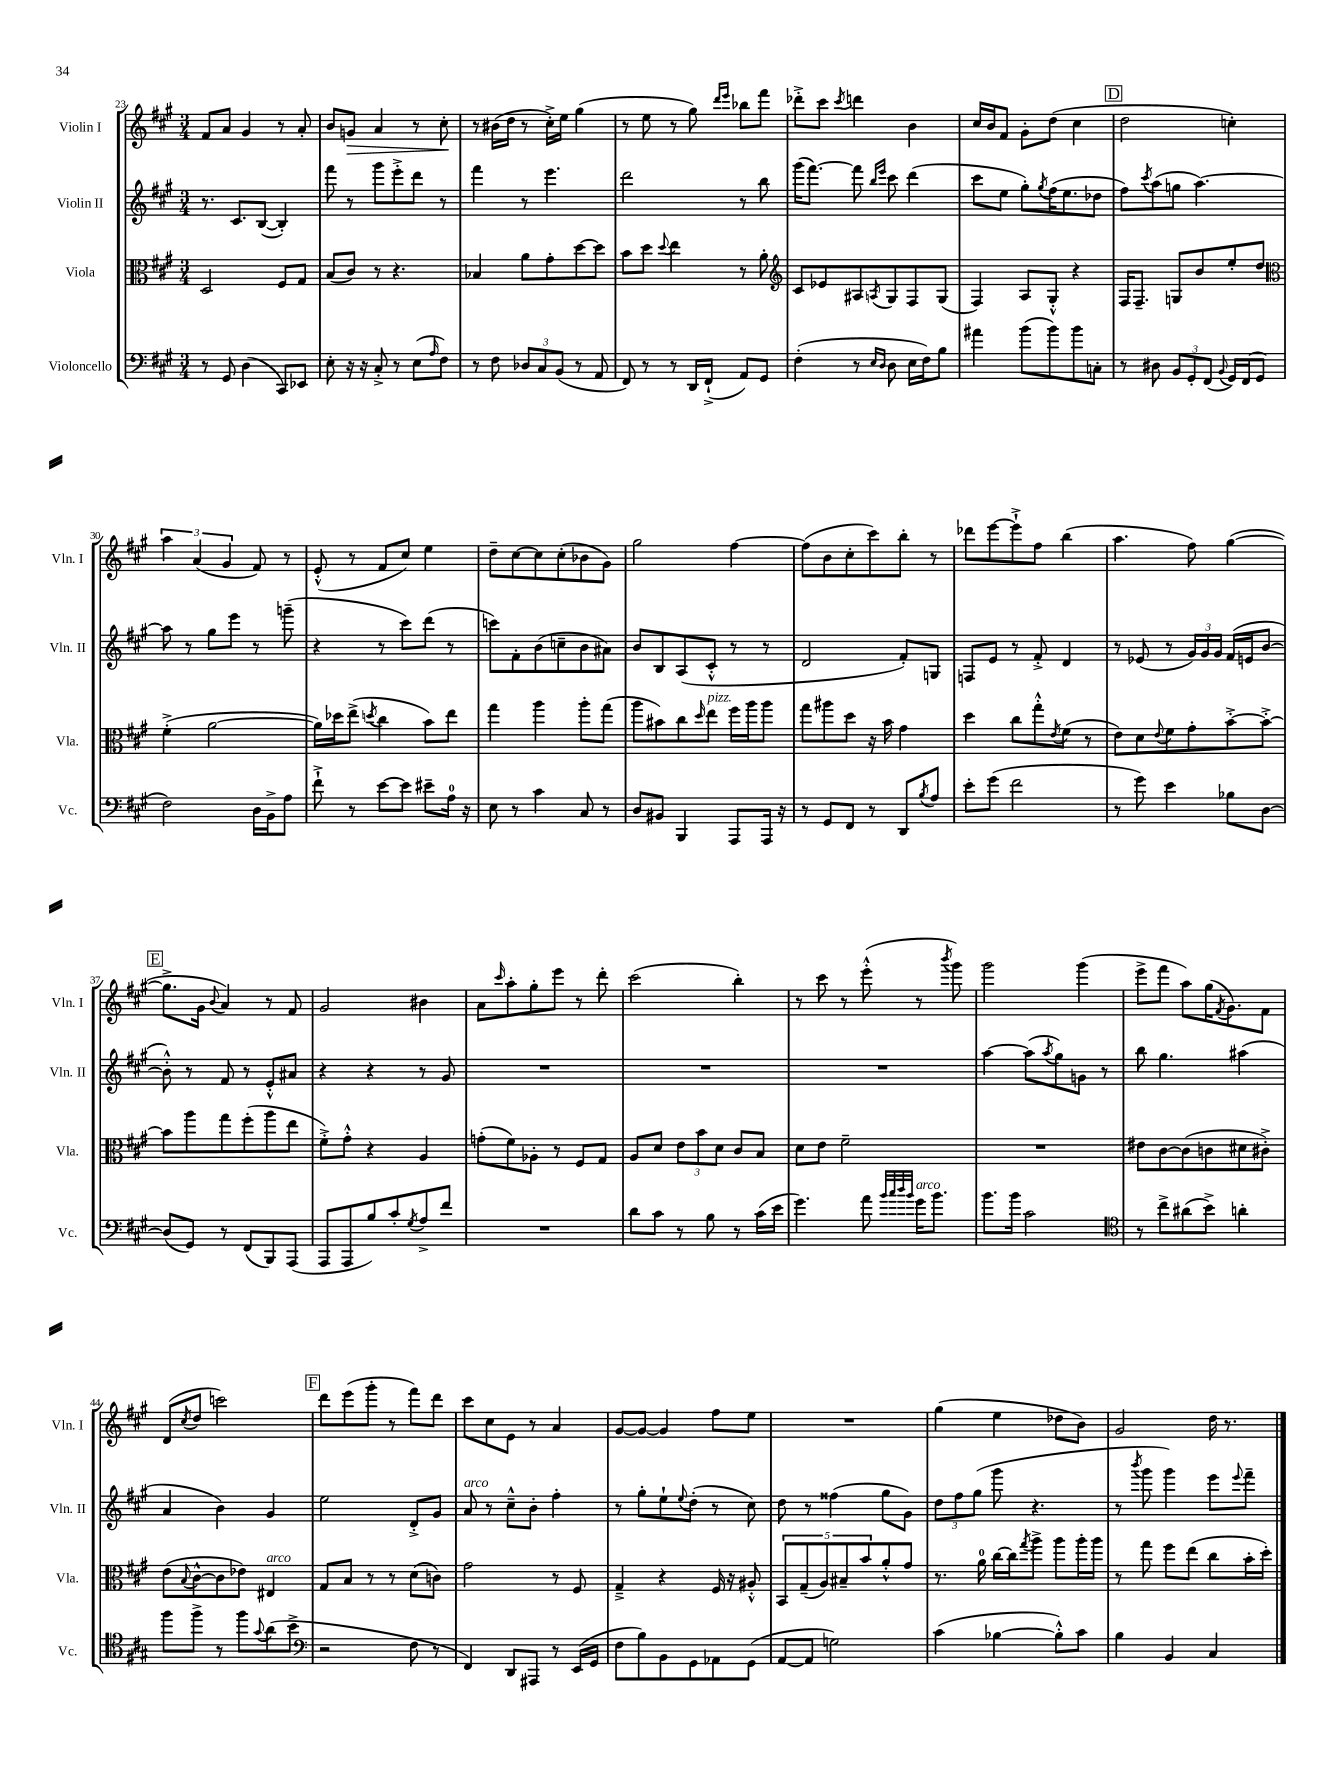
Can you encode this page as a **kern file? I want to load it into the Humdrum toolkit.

**kern	**kern	**kern	**kern	**dynam
*part4	*part3	*part2	*part1	*part1
*staff4	*staff3	*staff2	*staff1	*staff1
*I"Violoncello	*I"Viola	*I"Violin II	*I"Violin I	*
*I'Vc.	*I'Vla.	*I'Vln. II	*I'Vln. I	*
*clefF4	*clefC3	*clefG2	*clefG2	*
*k[f#c#g#]	*k[f#c#g#]	*k[f#c#g#]	*k[f#c#g#]	*
*M3/4	*M3/4	*M3/4	*M3/4	*
=23	=23	=23	=23	=23
8r	2D/	8.r	8f#/L	.
8GG#/	.	.	8a/J	.
.	.	8.c#/L	.	.
(4D\	.	.	4g#/	.
.	.	([8B/J	.	.
8CC#/L)	8F#/L	4B'/])	8r	.
8EE-X/J	8G#/J	.	8a'/	.
=24	=24	=24	=24	=24
8E'\	(8B/L	8fff#\	8b/L	.
!	!	!	!	!LO:HP:b
16r	8c#/J)	8r	8gn/J	>
16r	.	.	.	.
8C#'^/	8r	8ggg#\L	4a/	.
8r	4.r	8eee'^\	.	.
(8E\L	.	8ddd\J	8r	.
16qqA/	.	.	.	.
8F#\J)	.	8r	8cc#'\	.
.	.	.	.	]
=25	=25	=25	=25	=25
8r	4B-X/	4fff#\	8r	.
8F#\	.	.	(16b#X\LL	.
.	.	.	16dd\JJ	.
12D-X/L	8a\L	8r	8r	.
12C#/	.	.	.	.
.	8g#'\	4.eee\	16cc#'^\LL)	.
(12BB/J	.	.	.	.
.	.	.	16ee\JJ	.
8r	[8dd\	.	(4gg#\	.
8AA/	8dd\J]	.	.	.
=26	=26	=26	=26	=26
8FF#/)	8b\L	2ddd\	8r	.
8r	8dd\J	.	8ee\	.
.	8qqdd/	.	.	.
8r	4ee\	.	8r	.
16DD/LL	.	.	8gg#\)	.
(16FF#`^/JJ	.	.	.	.
.	.	.	16qqddd/LL	.
.	.	.	16qqeee/JJ	.
8AA/L)	8r	8r	8bb-X\L	.
8GG#/J	8a'\	8bb\	8fff#\J	.
=27	=27	=27	=27	=27
*	*clefG2	*	*	*
(4F#'\	8c#/L	(16ggg#\KL	8ddd-X'^\L	.
.	.	[8.fff#\J)	.	.
.	8e-X/	.	8ccc#\J	.
.	.	.	8qccc#/	.
8r	8A#X/	8fff#\]	4dddn\	.
16qqE/LL	.	16qqbb/LL	.	.
16qqD/JJ	8qAn/	16qqeee/JJ	.	.
8D\	8G#/	8ccc#\	.	.
16E\LL	8F#/	(4ddd\	4b\	.
16F#\J)	.	.	.	.
8B\J	(8G#/J	.	.	.
=28	=28	=28	=28	=28
4a#X\	4F#/)	8ccc#\L	16cc#/LL	.
.	.	.	16b/J	.
.	.	8ee\J	8f#/J	.
(8b\L	8A/L	8gg#'\L)	8g#'\L	.
.	.	8qgg#/	.	.
8b\)	8G#'^^/J	(16ff#\K	(8dd\J	.
.	.	8.ee\	.	.
8b\	4r	.	4cc#\	.
8Cn'\J	.	8dd-X\J	.	.
!!LO:REH:place=s1:t=D
=29	=29	=29	=29	=29
8r	16F#/KL	8ff#\L)	2dd\	.
.	8.F#~/J	.	.	.
.	.	8qccc#/	.	.
8D#X\	.	(8aa\	.	.
12BB/L	8Gn/L	8ggn\J	.	.
12GG#'/	.	.	.	.
.	8b/	[4.aa\)	.	.
(12FF#/J	.	.	.	.
8qqBB/	.	.	.	.
16GG#/LL)	8ee'/	.	4ccn'\)	.
(16FF#/J	.	.	.	.
8GG#/J	8dd/J	.	.	.
!!LO:LB:g=z
=30	=30	=30	=30	=30
*	*clefC3	*	*	*
2F#\)	(4f#'^\	8aa\]	6aa\	.
.	.	8r	.	.
.	.	.	(6a/	.
.	[2a\	8gg#\L	.	.
.	.	.	6g#/	.
.	.	8eee\J	.	.
16D\LL	.	8r	8f#/)	.
16BB^\J	.	.	.	.
8A\J	.	(8gggn~\	8r	.
=31	=31	=31	=31	=31
8f#`^\	16a\LL])	4r	(8e'^^/	.
.	16dd-X\J	.	.	.
8r	(8ee^\J	.	8r	.
.	8qddn/	.	.	.
[8e\L	4cc#\	8r	8f#/L	.
8e\J]	.	8ccc#\L)	8cc#/J)	.
8e#X~\L	8b\L)	(8ddd\J	4ee\	.
16A\Jk	8ee\J	8r	.	.
16r	.	.	.	.
=32	=32	=32	=32	=32
8E\	4gg#\	8cccn\L)	8dd~\L	.
8r	.	8f#'\	[8cc#\	.
4c#\	4aa\	(8b\	8cc#\]	.
.	.	8ccn~\	(8cc#'\	.
8C#/	8aa'\L	8b\	8b-X\	.
8r	(8gg#\J	8a#X\J)	8g#\J)	.
=33	=33	=33	=33	=33
8D/L	8aa\L	8b/L	2gg#\	.
8BB#X/J	8b#X\)	8B/	.	.
4BBB/	8cc#\	(8A/	.	.
.	16qqdd/	.	.	.
!	!LO:TX:a:i:t=pizz.	!	!	!
.	8ee\J	8c#'^^/J	.	.
8AAA/L	16ff#\LL	8r	[4ff#\	.
.	16aa\J	.	.	.
16AAA/Jk	8aa\J	8r	.	.
16r	.	.	.	.
=34	=34	=34	=34	=34
8r	8gg#\L	2d/	(8ff#\L]	.
8GG#/L	8aa#X\	.	8b\	.
8FF#/J	8dd\J	.	8cc#'\	.
8r	16r	.	8ccc#\)	.
.	16b\	.	.	.
8DD/L	4g#\	8f#'/L)	8bb'\J	.
8qB/	.	.	.	.
8A/J	.	8Gn/J	8r	.
=35	=35	=35	=35	=35
8e'\L	4dd\	8Fn/L	8ddd-X\L	.
(8g#\J	.	8e/J	[8eee\	.
2f#\	8cc#\L	8r	8eee`^\]	.
.	8gg#'^^\	8f#'^/	8ff#\J	.
.	8qe/	.	.	.
.	(8f#\J	4d/	(4bb\	.
.	8r	.	.	.
=36	=36	=36	=36	=36
8r	8e\L)	8r	4.aa\	.
8g#\)	8d\	(8e-X/	.	.
.	8qqe/	.	.	.
4e\	8f#\	8r	.	.
.	8g#'\	24g#/LL)	8ff#\)	.
.	.	24g#/	.	.
.	.	24g#/JJ	.	.
8B-X\L	[8b'^\	(16f#/LL	([4gg#\	.
.	.	16en/J	.	.
[8D\J	8b'^\J_	[8b/J	.	.
!!LO:LB:g=z
!!LO:REH:place=s1:t=E
=37	=37	=37	=37	=37
(8D/L]	8b\L]	8b'^^\])	8.gg#^\L]	.
8GG#/J)	8aa\	8r	.	.
.	.	.	16g#\Jk	.
.	.	.	8qqb/	.
8r	8gg#\	8f#/	4a/)	.
(8FF#/L	(8ff#'\	8r	.	.
8BBB/)	8aa\	8e'^^/L	8r	.
(8AAA/J	8ee\J	8a#X/J	8f#/	.
=38	=38	=38	=38	=38
8AAA/L	8f#'^\L)	4r	2g#/	.
8AAA/	8g#'^^\J	.	.	.
8B/)	4r	4r	.	.
8c#'/	.	.	.	.
8qG#/	.	.	.	.
8A^/	4A/	8r	4b#X\	.
8f#/J	.	8g#/	.	.
=39	=39	=39	=39	=39
2.r	(8gn'\L	2.r	8a\L	.
.	.	.	16qqccc#/	.
.	8f#\)	.	8aa'\	.
.	8A-X'\J	.	8gg#'\	.
.	8r	.	8eee\J	.
.	8F#/L	.	8r	.
.	8G#/J	.	8ddd'\	.
=40	=40	=40	=40	=40
8d\L	8A/L	2.r	(2ccc#\	.
8c#\J	8d/J	.	.	.
8r	12e\L	.	.	.
.	12b\	.	.	.
8B\	.	.	.	.
.	12d\J	.	.	.
8r	8c#/L	.	4bb'\)	.
(16c#\LL	8B/J	.	.	.
16e\JJ	.	.	.	.
=41	=41	=41	=41	=41
4.g#\)	8d\L	2.r	8r	.
.	8e\J	.	8ccc#\	.
.	2f#~\	.	8r	.
8a\	.	.	(8eee'^^\	.
32qqb/LLL	.	.	.	.
32qqcc#/	.	.	.	.
32qqdd/	.	.	.	.
32qqb/JJJ	.	.	.	.
!LO:TX:a:i:t=arco	!	!	!	!
16g#\KL	.	.	8r	.
8.b\J	.	.	.	.
.	.	.	8qbbb/	.
.	.	.	8ggg#\)	.
=42	=42	=42	=42	=42
8.b\L	2.r	[4aa\	2ggg#\	.
16b\Jk	.	.	.	.
2c#\	.	(8aa\L]	.	.
.	.	8qaa/	.	.
.	.	8gg#\)	.	.
.	.	8gn\J	(4ggg#\	.
.	.	8r	.	.
=43	=43	=43	=43	=43
*clefC4	*	*	*	*
8r	8e#X\L	8bb\	8eee^\L	.
8cc#^\L	[8c#\	4.gg#\	8fff#\J	.
(8a#X\	(8c#\]	.	8aa\L)	.
8b^\J)	8cn\	.	(16gg#\K	.
.	.	.	8qf#/	.
.	.	.	8.g#\)	.
4an'\	8d#X\	(4aa#X\	.	.
.	8c#X'^\J)	.	8f#\J	.
!!LO:LB:g=z
=44	=44	=44	=44	=44
8ff#\L	(8e\L	4a/	(8d/L	.
.	8qqB/	.	8qcc#/	.
8ff#^\J	[8c#^^\	.	8dd/J	.
8r	8c#\]	4b\)	2cccn\)	.
8ff#\L	8e-X\J)	.	.	.
8qqg#/	.	.	.	.
!	!LO:TX:a:i:t=arco	!	!	!
(8a\	4E#X/	4g#/	.	.
8b^\J	.	.	.	.
!!LO:REH:place=s1:t=F
=45	=45	=45	=45	=45
*clefF4	*	*	*	*
2r	8G#/L	2ee\	8ddd\L	.
.	8B/J	.	(8eee\	.
.	8r	.	8ggg#'\J	.
.	8r	.	8r	.
8F#\	(8d\L	8d'^/L	8fff#\L)	.
8r	8cn\J)	8g#/J	8ddd\J	.
=46	=46	=46	=46	=46
!	!	!LO:TX:a:i:t=arco	!	!
4FF#/)	2g#\	8a/	8ccc#\L	.
.	.	8r	8cc#\	.
8DD/L	.	8cc#~^^\L	8e\J	.
8AAA#X/J	.	8b'\J	8r	.
8r	8r	4ff#'\	4a/	.
(16EE/LL	8F#/	.	.	.
16GG#/JJ	.	.	.	.
=47	=47	=47	=47	=47
8F#\L	4G#~^/	8r	[8g#/L	.
8B\)	.	8gg#'\L	8g#/J_	.
8BB\	4r	8ee`\	4g#/]	.
.	.	8qqee/	.	.
8GG#\	.	(8dd'\J	.	.
8AA-X\	16F#/	8r	8ff#\L	.
.	16r	.	.	.
(8GG#\J	8A#X'^^/	8cc#\)	8ee\J	.
=48	=48	=48	=48	=48
[8AA/L	10BB/L	8dd\	2.r	.
.	(10G#~/	.	.	.
8AA/J]	.	8r	.	.
.	10A/)	.	.	.
2Gn\)	.	(4ff##X\	.	.
.	10B#X~/	.	.	.
.	10b/	.	.	.
.	8a'^^/	8gg#\L	.	.
.	8g#/J	8g#\J)	.	.
=49	=49	=49	=49	=49
(4c#\	8.r	12dd\L	(4gg#\	.
.	.	12ff#\	.	.
.	.	(12gg#\J	.	.
.	16a\	.	.	.
[4B-X\	[16cc#\LL	8ggg#\	4ee\	.
.	16cc#\J]	.	.	.
.	8qgg#/	.	.	.
.	8aa^\J	4.r	.	.
8B-'^^\L])	8aa\L	.	8dd-X\L	.
8c#\J	16aa'\L	.	8b\J)	.
.	16aa\JJ	.	.	.
=50	=50	=50	=50	=50
4B\	8r	8r	2g#/	.
.	.	8qbbb/	.	.
.	8gg#\	8ggg#\	.	.
4BB/	8ff#\L	4ggg#\)	.	.
.	(8ee\J	.	.	.
4C#/	8cc#\L	8eee\L	16dd\	.
.	.	.	8.r	.
.	.	8qqeee/	.	.
.	16b'\L	8fff#~\J	.	.
.	16dd'\JJ)	.	.	.
==	==	==	==	==
*-	*-	*-	*-	*-
